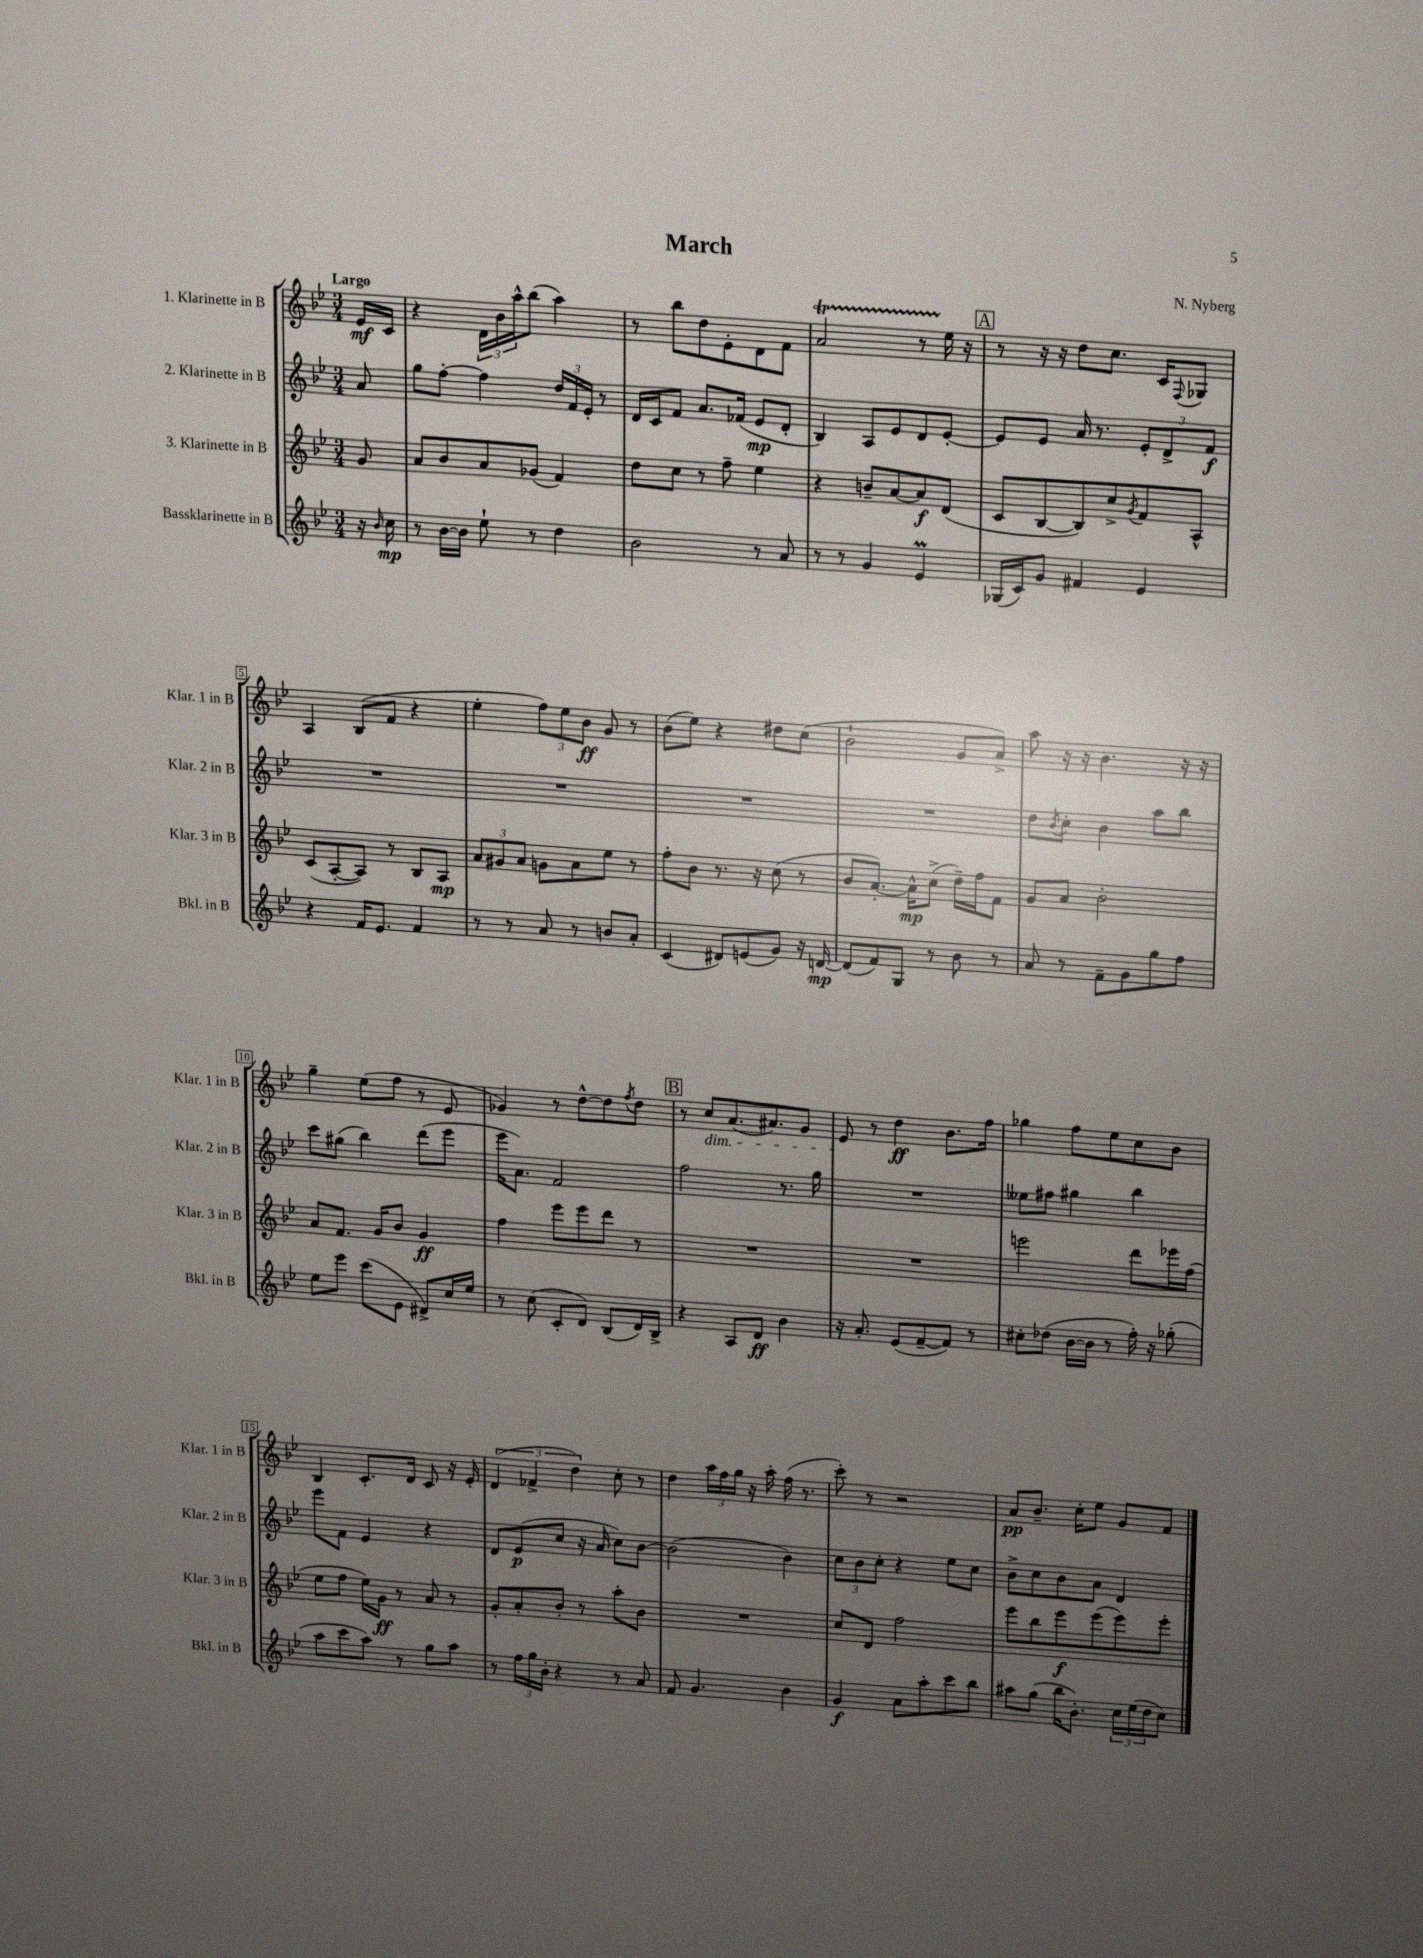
\header { title = "March" composer = "N. Nyberg" }
<<
\new StaffGroup <<
\new Staff = "s0" \with { instrumentName = "1. Klarinette in B" shortInstrumentName = "Klar. 1 in B" } {
    \clef treble \key bes \major \numericTimeSignature \time 3/4 \partial 8 \tempo "Largo"
    ees'16\mf c'16 |
    r4 \tuplet 3/2 { d'16 bes'16 a''16-^ } bes''8( a''4) |
    r8 bes''8 d''8 ees'8-. d'8 f'8 |
    a'2\startTrillSpan r8 ees''16\stopTrillSpan r16 |
    \mark \markup { \box "A" } r8 r16 r16 d''8 c''8. c'16 \appoggiatura { f8 } ges8 |
    a4 bes8( f'8 r4 |
    ees''4-. \tuplet 3/2 { f''8) ees''8 bes'8\ff } g'8 r8 |
    bes'8( ees''8) r4 dis''8 c''8( |
    bes'2-! g'8 a'8->) |
    a''8 r16 r16 bes'4. r16 r16 |
    g''4-- ees''8( f''8 r8 ees'8 |
    ges'4) r8 d''8~-^ d''8 \acciaccatura { f''8 } d''8 |
    \mark \markup { \box "B" } r8 c''8\dim a'8.( ais'8.) g'8 |
    ees'8\! r8 d''4\ff bes'8. f''16 |
    ges''4 f''8 ees''8 c''8 bes'8 |
    bes4 c'8.-. d'16 c'8 r16 ees'16-. |
    \tuplet 3/2 { d'4( fes'4-> d''4) } c''8-. r8 |
    d''4 \tuplet 3/2 { a''16 f''16 g''16 } r16 a''16-. f''16( r8. |
    c'''8-.) r8 r2 |
    a'8\pp bes'8.-- c''16-. ees''8 g'8 f'8 \bar "|." |
}
\new Staff = "s1" \with { instrumentName = "2. Klarinette in B" shortInstrumentName = "Klar. 2 in B" } {
    \clef treble \key bes \major \numericTimeSignature \time 3/4 \partial 8
    a'8 |
    g''8 f''8~-. f''4 \tuplet 3/2 { d''16 f'16 ees'16-. } r8 |
    d'16 c'16 f'8 a'8. fes'16( ees'8\mp d'8-. |
    bes4) a8 ees'8 d'8 ees'8~-. |
    \mark \markup { \box "A" } ees'8 ees'8 a'16 r8. \tuplet 3/2 { ees'8-. d'8-> f'8\f } |
    R2. |
    R2. |
    R2. |
    R2. |
    d''8 \acciaccatura { bes'8 } c''8-. bes'4 a''8 bes''8 |
    c'''8 gis''8( bes''4) d'''8( ees'''8 |
    ees'''16 a'8.) f'2 |
    \mark \markup { \box "B" } f''2 r8. g''16 |
    R2. |
    eeses''8 fis''8 gis''4 bes''4 |
    ees'''8 f'8 ees'4 r4 |
    d'8 ees'8\p( c''8 r16 a'16 c''8) bes'8~ |
    bes'2( bes'4) |
    \tuplet 3/2 { c''8 bes'8 c''8-. } r4 ees''8 c''8 |
    bes'8-> c''8 bes'8 a'8 d'4 \bar "|." |
}
\new Staff = "s2" \with { instrumentName = "3. Klarinette in B" shortInstrumentName = "Klar. 3 in B" } {
    \clef treble \key bes \major \numericTimeSignature \time 3/4 \partial 8
    g'8 |
    a'8 bes'8 a'8 ges'8( f'4) |
    d''8 c''8 r8 f''8-- ees''4 |
    r4 b'8-- a'8~ a'8\f d'8( |
    \mark \markup { \box "A" } c'8 bes8~ bes8) c''8-> \acciaccatura { g'8 } f'8 a8-^ |
    c'8( a8~-. a8) r8 bes8 a8\mp |
    \tuplet 3/2 { a'8 gis'8 a'8 } g'8 a'8 ees''8 r8 |
    f''8-. bes'8 r8. r16 c''8( r8 |
    bes'8 a'8.~-.) a'16-^\mp c''8->( d''16--) f''16 f'8 |
    g'8 a'8 bes'2-. |
    a'8 f'8. g'16 bes'8 g'4\ff |
    f''4 ees'''8 ees'''8 d'''8 r8 |
    \mark \markup { \box "B" } R2. |
    R2. |
    e'''2 d'''8 ees'''16 f''16( |
    ees''8 f''8 ees''16) g'16\ff r8 a'8 r8 |
    g'8-. a'8-. bes'8-. r8 a''8-. bes'8 |
    R2. |
    c''8 d'8 f''2 |
    ees'''8 bes''8 ees'''8\f ees'''8( ees'''8) ees'''8-. \bar "|." |
}
\new Staff = "s3" \with { instrumentName = "Bassklarinette in B" shortInstrumentName = "Bkl. in B" } {
    \clef treble \key bes \major \numericTimeSignature \time 3/4 \partial 8
    r16 \grace { bes'16 } c''16\mp |
    r8 bes'16~ bes'16 ees''8-! r8 d''4 |
    bes'2 r8 a'8 |
    r8 r8 g'4 ees'4\prall |
    \mark \markup { \box "A" } ges16( c'16) g'8 fis'4 ees'4 |
    r4 f'16 ees'8. f'4 |
    r8 r8 a'8 r8 b'8 a'8-. |
    c'4( dis'8) e'8( g'8) r16 d'16~\mp |
    d'8( f'8) g8 r8 bes'8 r8 |
    a'8 r8 f'8-- g'8 g''8 f''8 |
    ees''8 ees'''8 c'''8( ees'8 dis'8->) c''16 ees''16 |
    r8 c''8( c'8-. d'8) bes8( d'16) bes16-> |
    \mark \markup { \box "B" } r4 a8 d'8\ff bes'4 |
    r16 a'8.-. ees'8( f'8~-- f'8) r8 |
    cis''8-. des''8( bes'16~ bes'16 r8 f''16-.) r16 ges''8-.( |
    a''8 c'''8 a''8) r8 g''8 a''8 |
    r8 \tuplet 3/2 { f''16 g''16 bes'16-. } r4 r8 a'8 |
    f'8 g'4. bes'4 |
    g'4\f a'8 a''8-. c'''8 bes''8 |
    ais''8 g''8( bes''16 bes'8.-.) \tuplet 3/2 { c''16 ees''16( d''16 } c''8) \bar "|." |
}
>>
>>
\layout { \context { \Score \override BarNumber.stencil = #(make-stencil-boxer 0.1 0.3 ly:text-interface::print) } }
